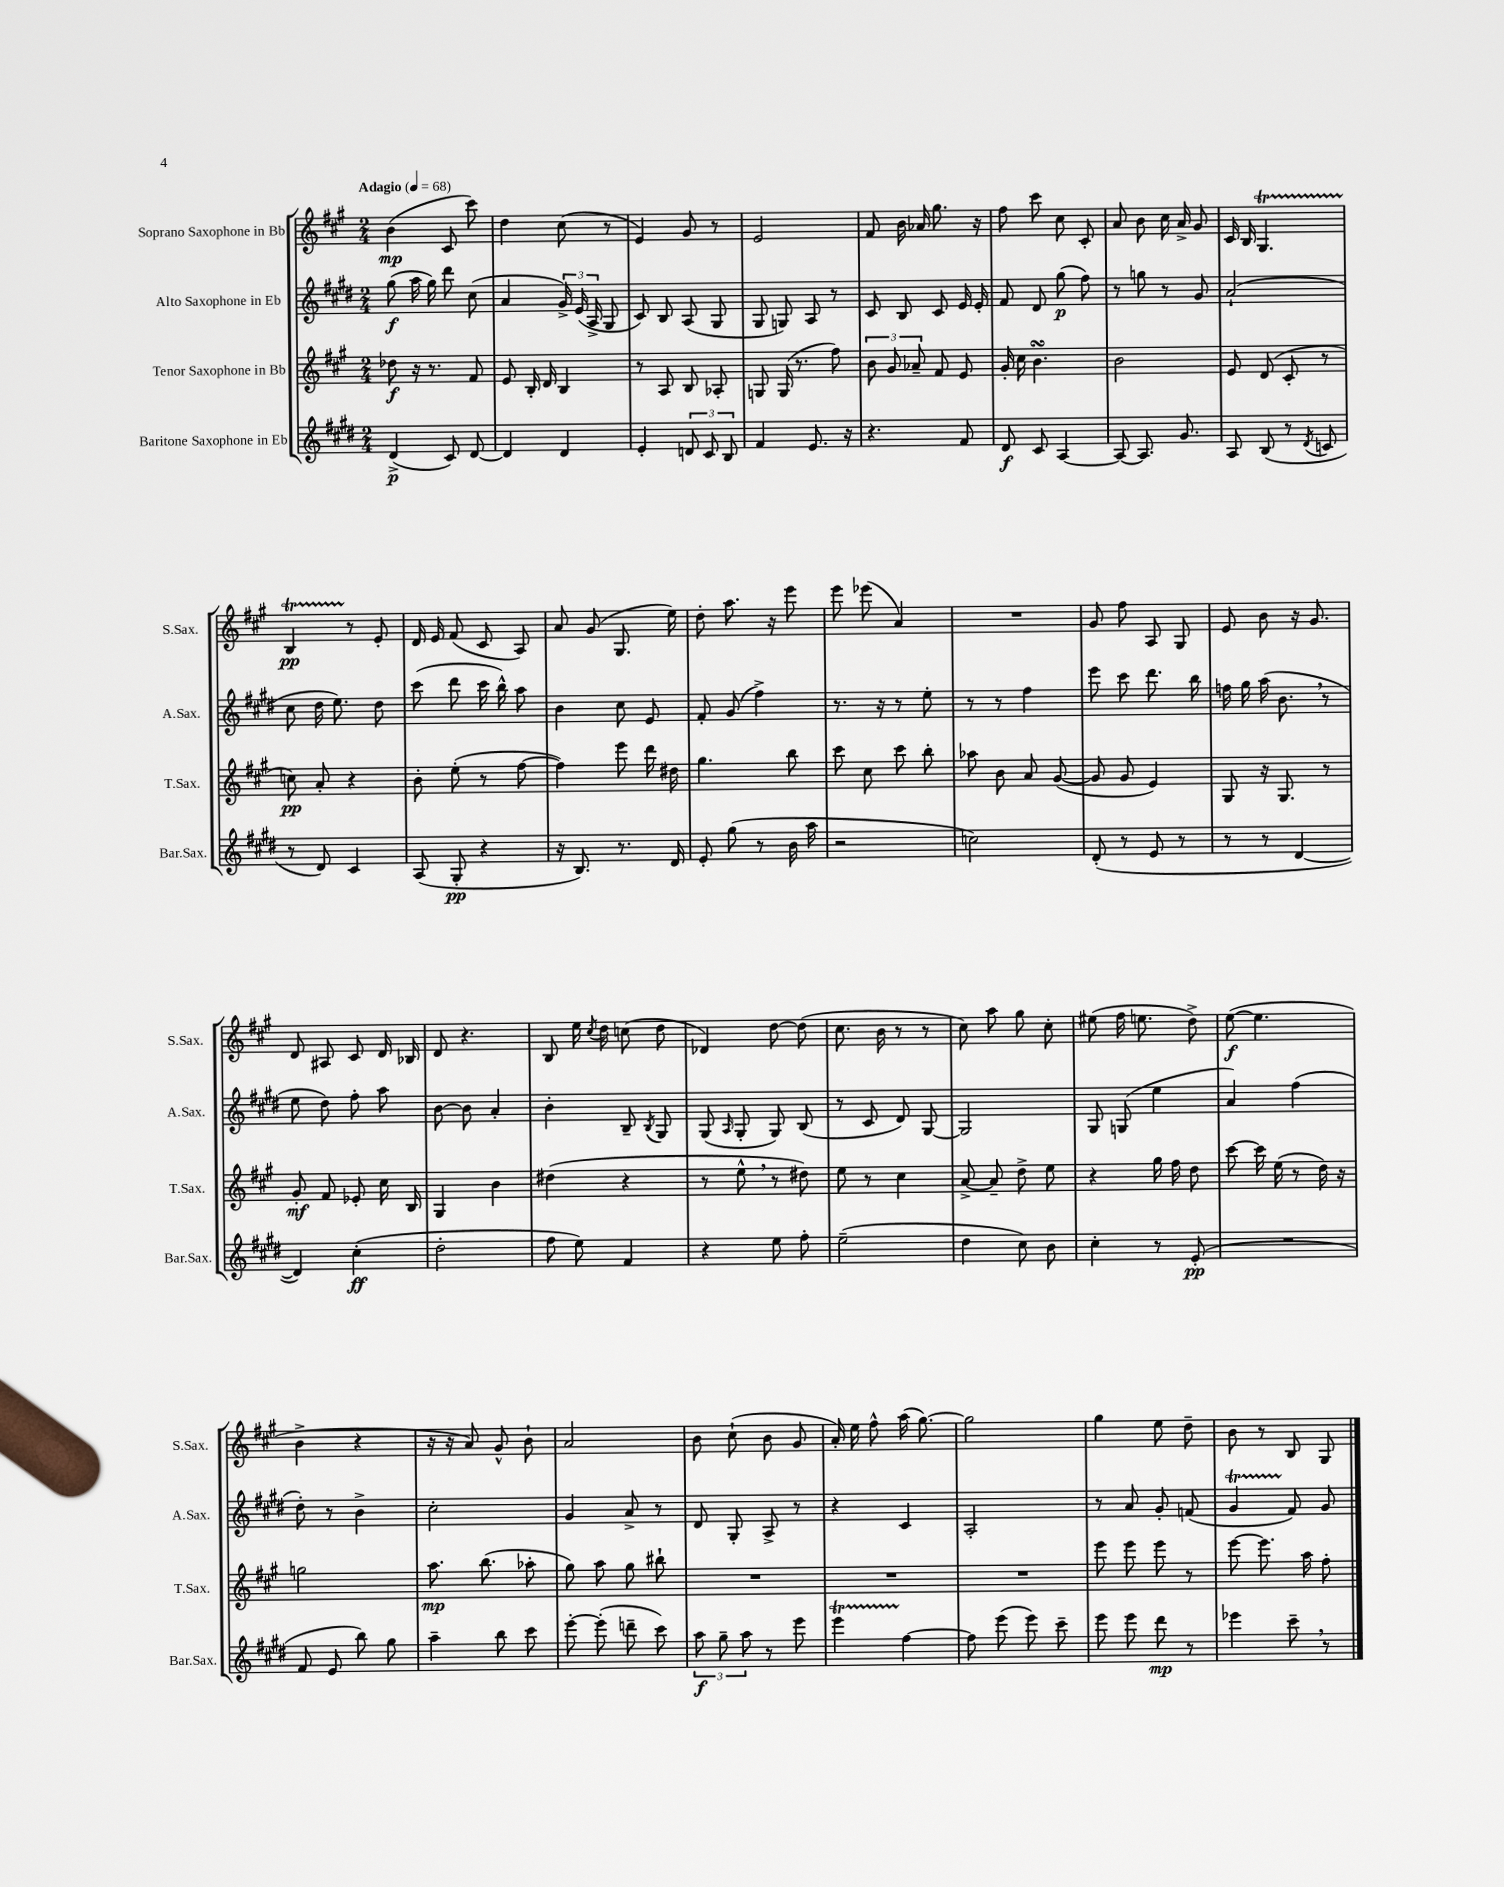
<<
\new StaffGroup <<
\new Staff = "s0" \with { instrumentName = "Soprano Saxophone in Bb" shortInstrumentName = "S.Sax." } {
    \clef treble \key a \major \numericTimeSignature \time 2/4 \tempo "Adagio" 4 = 68
    \autoBeamOff b'4\mp( cis'8 cis'''8) |
    d''4 cis''8( r8 |
    e'4) gis'8 r8 |
    e'2 |
    fis'8 b'16 aes'16 gis''8. r16 |
    fis''8 cis'''8 cis''8 cis'8-. |
    a'8 b'8 cis''16 a'16-> gis'8 |
    cis'16 b16 gis4.\startTrillSpan |
    b4\pp r8\stopTrillSpan e'8-. |
    d'16 e'16 fis'8( cis'8 a8) |
    a'8 gis'8( gis8. e''16) |
    d''8-. a''8. r16 e'''8 |
    e'''8 ees'''8( a'4) |
    R2 |
    gis'8 fis''8 a8 gis8 |
    e'8 b'8 r16 gis'8. |
    d'8 ais8 cis'8 d'16 bes16 |
    d'8 r4. |
    b8 e''16 \acciaccatura { cis''8 } d''16 c''8( d''8 |
    des'4) d''8~ d''8( |
    cis''8. b'16 r8 r8 |
    cis''8) a''8 gis''8 cis''8-. |
    eis''8( fis''16 e''8. d''8->) |
    e''8~\f( e''4. |
    b'4-> r4 |
    r16 r16 a'8) gis'8-^ b'8-! |
    a'2 |
    b'8 cis''8-!( b'8 gis'8 |
    a'16-.) e''16 fis''8-^ a''16( gis''8.~) |
    gis''2 |
    gis''4 e''8 d''8-- |
    b'8 r8 b8 gis8 \bar "|." |
}
\new Staff = "s1" \with { instrumentName = "Alto Saxophone in Eb" shortInstrumentName = "A.Sax." } {
    \clef treble \key e \major \numericTimeSignature \time 2/4
    \autoBeamOff gis''8\f( a''16 gis''16) dis'''8 cis''8( |
    a'4 \tuplet 3/2 { gis'16->) e'16( a16-> } gis8 |
    cis'8) b8 a8( gis8 |
    gis8 g8) a8 r8 |
    cis'8 b8 cis'8 e'16 e'16-. |
    fis'8 dis'8 gis''8\p( fis''8) |
    r8 g''8 r8 gis'8 |
    a'2-!( |
    cis''8 dis''16 e''8.) dis''8 |
    cis'''8( dis'''8 cis'''16 b''16-^) a''8 |
    b'4 cis''8 e'8 |
    fis'8-. gis'8( fis''4->) |
    r8. r16 r8 e''8-. |
    r8 r8 fis''4 |
    e'''8 cis'''8 dis'''8. b''16 |
    f''16 gis''16 a''16( b'8. \breathe r8 |
    e''8 dis''8) fis''8-. a''8 |
    b'8~ b'8 a'4-. |
    b'4-. b8-- \acciaccatura { b8 } gis8 |
    gis8( \grace { a16 } gis8-. gis8) b8( |
    r8 cis'8 dis'8) gis8~ |
    gis2 |
    gis8 g8( e''4 |
    a'4) fis''4( |
    dis''8-.) r8 b'4-> |
    cis''2-. |
    gis'4 a'8-> r8 |
    dis'8 gis8-. a8-> r8 |
    r4 cis'4 |
    a2-. |
    r8 a'8 gis'8-. f'8( |
    gis'4\startTrillSpan fis'8\stopTrillSpan) gis'8 \bar "|." |
}
\new Staff = "s2" \with { instrumentName = "Tenor Saxophone in Bb" shortInstrumentName = "T.Sax." } {
    \clef treble \key a \major \numericTimeSignature \time 2/4
    \autoBeamOff des''8\f r16 r8. fis'8 |
    e'8 b16-. d'16 b4 |
    r8 a8 b8 aes8-. |
    g8 g16( r8. fis''8) |
    \tuplet 3/2 { b'8 gis'8 aes'8-- } fis'8 e'8 |
    gis'16-. cis''16 b'4.\turn |
    b'2 |
    e'8 d'8( cis'8-. r8 |
    c''8\pp) a'8-. r4 |
    b'8-. e''8-.( r8 fis''8~ |
    fis''4) e'''8 d'''16 dis''16 |
    gis''4. b''8 |
    cis'''8 cis''8 cis'''8 b''8-. |
    aes''8 b'8 a'8 gis'8~( |
    gis'8 gis'8 e'4) |
    gis8 r16 gis8. r8 |
    gis'8-.\mf fis'8 ees'8-. cis''16 b16 |
    gis4 b'4 |
    dis''4( r4 |
    r8 e''8-^ \breathe r8 dis''8) |
    e''8 r8 cis''4 |
    a'8~-> a'8-- d''8-> e''8 |
    r4 gis''16 fis''16 d''8 |
    cis'''8~ cis'''16 e''16( r8 d''16) r16 |
    g''2 |
    a''8.\mp b''8.( aes''8-. |
    gis''8) a''8 gis''8 bis''8-! |
    R2 |
    R2 |
    R2 |
    e'''8 e'''8 e'''8 r8 |
    e'''8~ e'''8. a''16 fis''8-. \bar "|." |
}
\new Staff = "s3" \with { instrumentName = "Baritone Saxophone in Eb" shortInstrumentName = "Bar.Sax." } {
    \clef treble \key e \major \numericTimeSignature \time 2/4
    \autoBeamOff dis'4->\p( cis'8) dis'8~ |
    dis'4 dis'4 |
    e'4-. \tuplet 3/2 { d'8 cis'8 b8 } |
    fis'4 e'8. r16 |
    r4. fis'8 |
    dis'8\f cis'8 a4~ |
    a8~ a8. gis'8. |
    a8 b8( r8 \acciaccatura { dis'8 } c'8 |
    r8 dis'8) cis'4 |
    a8( gis8-.\pp r4 |
    r16 b8.) r8. dis'16 |
    e'8-. gis''8( r8 b'16 a''16 |
    r2 |
    c''2) |
    dis'8-.( r8 e'8 r8 |
    r8 r8 dis'4~ |
    dis'4) cis''4-.\ff( |
    dis''2-. |
    fis''8 e''8) fis'4 |
    r4 e''8 fis''8-. |
    e''2--( |
    dis''4 cis''8) b'8 |
    cis''4-. r8 e'8-.\pp( |
    R2 |
    fis'8 e'8 b''8) gis''8 |
    a''4-- b''8 cis'''8 |
    e'''8~-. e'''8-.( d'''8-- cis'''8) |
    \tuplet 3/2 { a''8\f gis''8-- a''8 } r8 e'''8 |
    e'''4\startTrillSpan fis''4~\stopTrillSpan |
    fis''8 e'''8( e'''8) cis'''8-- |
    e'''8 e'''8 dis'''8\mp r8 |
    ees'''4 cis'''8-- \breathe r8 \bar "|." |
}
>>
>>
\layout { \context { \Score \remove "Bar_number_engraver" } }
